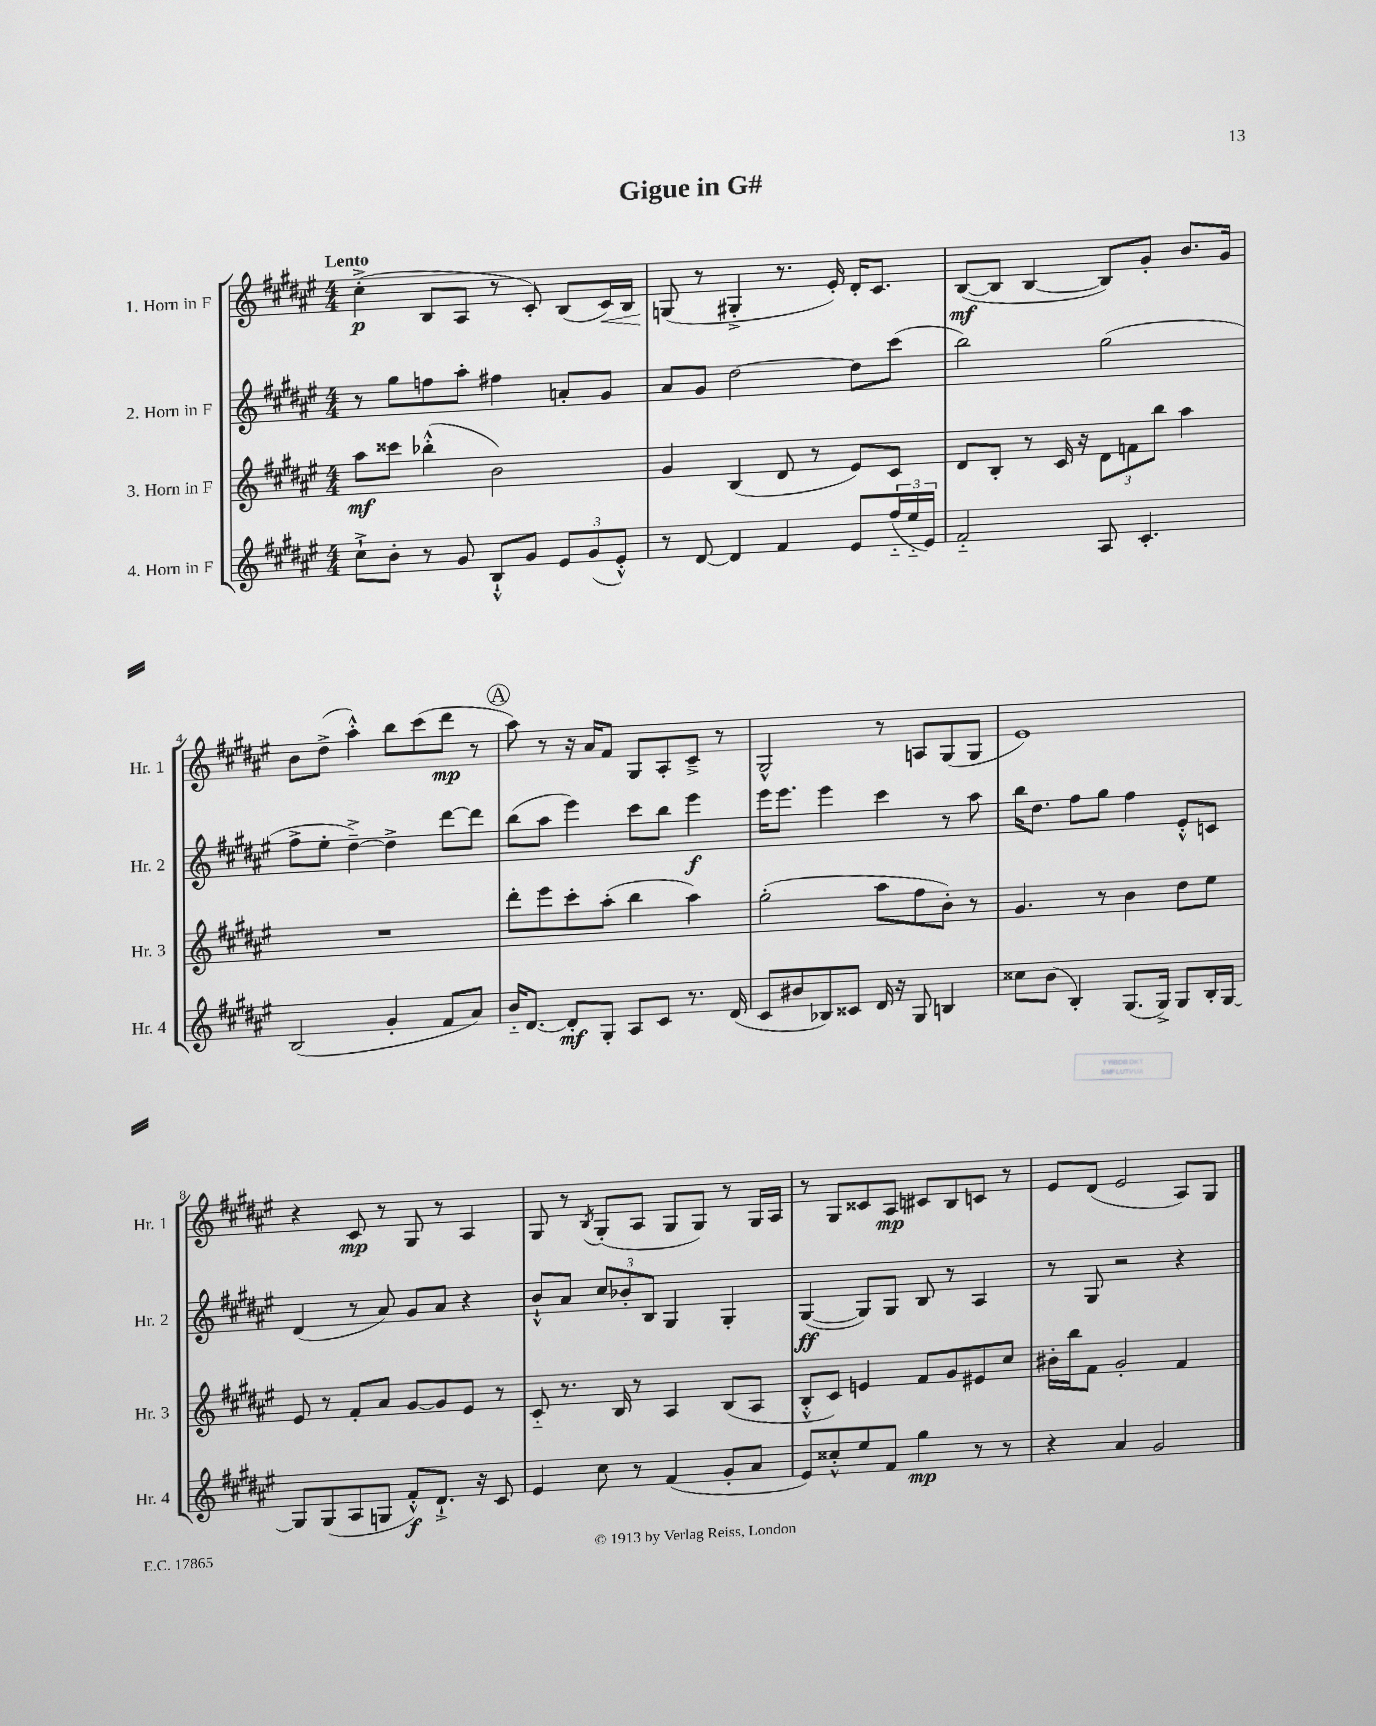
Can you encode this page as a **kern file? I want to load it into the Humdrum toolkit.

**kern	**dynam	**kern	**dynam	**kern	**dynam	**kern	**dynam
*part4	*part4	*part3	*part3	*part2	*part2	*part1	*part1
*staff4	*staff4	*staff3	*staff3	*staff2	*staff2	*staff1	*staff1
*I"4. Horn in F	*	*I"3. Horn in F	*	*I"2. Horn in F	*	*I"1. Horn in F	*
*I'Hr. 4	*	*I'Hr. 3	*	*I'Hr. 2	*	*I'Hr. 1	*
*clefG2	*	*clefG2	*	*clefG2	*	*clefG2	*
*k[f#c#g#d#a#e#]	*	*k[f#c#g#d#a#e#]	*	*k[f#c#g#d#a#e#]	*	*k[f#c#g#d#a#e#]	*
*M4/4	*	*M4/4	*	*M4/4	*	*M4/4	*
=1	=1	=1	=1	=1	=1	=1	=1
!	!	!	!	!	!	!LO:TX:a:B:t=Lento	!
8cc#`^\L	.	8aa#\L	mf	8r	.	(4cc#'^\	p
8b'\J	.	8ccc##X\J	.	8gg#\L	.	.	.
8r	.	(4bb-X'^^\	.	8ffn\	.	8B/L	.
8g#/	.	.	.	8aa#'\J	.	8A#/J	.
8B`^^/L	.	2b\)	.	4ff#X\	.	8r	.
8g#/J	.	.	.	.	.	8c#'/)	.
12e#/L	.	.	.	8an'/L	.	(8B/L	.
(12g#/	.	.	.	.	.	.	.
!	!	!	!	!	!	!	!LO:HP:b
.	.	.	.	8g#/J	.	16c#/L)	<
12e#'^^/J)	.	.	.	.	.	.	.
.	.	.	.	.	.	16B/JJ	.
=2	=2	=2	=2	=2	=2	=2	=2
8r	.	4g#/	.	8a#/L	.	(8Gn/	.
[8d#/	.	.	.	8g#/J	.	8r	[
4d#/]	.	(4B/	.	[2dd#\	.	4G#X'^/	.
4f#/	.	8d#/	.	.	.	8.r	.
.	.	8r	.	.	.	.	.
.	.	.	.	.	.	16e#'/)	.
8e#/L	.	8e#/L)	.	8dd#\L]	.	16d#'/KL	.
.	.	.	.	.	.	8.c#/J	.
(24ff#/L	.	8c#/J	.	(8ccc#\J	.	.	.
24ee#/	.	.	.	.	.	.	.
24e#/JJ)	.	.	.	.	.	.	.
=3	=3	=3	=3	=3	=3	=3	=3
2f#/	.	8d#/L	.	2bb\)	.	([8B/L	mf
.	.	8B'/J	.	.	.	8B/J]	.
.	.	8r	.	.	.	[4B/	.
.	.	16c#/	.	.	.	.	.
.	.	16r	.	.	.	.	.
8A#/	.	12d#\L	.	(2gg#\	.	8B/L])	.
.	.	12fn\	.	.	.	.	.
4.c#'/	.	.	.	.	.	8g#'/J	.
.	.	12bb\J	.	.	.	.	.
.	.	4aa#\	.	.	.	8.b/L	.
.	.	.	.	.	.	16g#/Jk	.
!!LO:LB:g=z
=4	=4	=4	=4	=4	=4	=4	=4
(2B/	.	1r	.	8ff#^\L	.	8b\L	.
.	.	.	.	8ee#'\J	.	(8dd#^\J	.
.	.	.	.	[4dd#~^\)	.	4aa#'^^\)	.
4g#'/	.	.	.	4dd#^\]	.	8bb\L	.
.	.	.	.	.	.	(8ccc#\	.
8f#/L	.	.	.	[8ddd#\L	.	8ddd#\J	mp
8a#/J)	.	.	.	8ddd#\J]	.	8r	.
!!LO:REH:place=s1:t=A
=5	=5	=5	=5	=5	=5	=5	=5
16b/KL	.	8ddd#'\L	.	(8bb\L	.	8aa#\)	.
[8.d#/J	.	.	.	.	.	.	.
.	.	8eee#\	.	8aa#\J	.	8r	.
8d#'/L]	mf	8ccc#'\	.	4eee#\)	.	16r	.
.	.	.	.	.	.	16a#/KL	.
8G#'/J	.	(8aa#'\J	.	.	.	8f#/J	.
8A#/L	.	4bb\	.	8ccc#\L	.	8G#/L	.
8c#/J	.	.	.	8bb\J	.	8A#'/	.
8.r	.	4aa#\)	.	4eee#\	f	8c#~^/J	.
.	.	.	.	.	.	8r	.
(16d#/	.	.	.	.	.	.	.
=6	=6	=6	=6	=6	=6	=6	=6
8c#/L	.	(2gg#'\	.	16eee#\KL	.	2G#^^/	.
.	.	.	.	8.eee#\J	.	.	.
8b#X/	.	.	.	.	.	.	.
8B-X/)	.	.	.	4eee#\	.	.	.
8c##X/J	.	.	.	.	.	.	.
16d#/	.	8aa#\L	.	4ccc#\	.	8r	.
16r	.	.	.	.	.	.	.
8G#/	.	8ff#\	.	.	.	8An/L	.
4Bn/	.	8b'\J)	.	8r	.	(8G#/	.
.	.	8r	.	8aa#\	.	8G#/J	.
=7	=7	=7	=7	=7	=7	=7	=7
8cc##X\L	.	4.g#/	.	16bb\KL	.	1e#)	.
.	.	.	.	8.dd#\J	.	.	.
(8b\J	.	.	.	.	.	.	.
4B'/)	.	.	.	8ff#\L	.	.	.
.	.	8r	.	8gg#\J	.	.	.
(8.G#/L	.	4b\	.	4ff#\	.	.	.
16G#^/Jk)	.	.	.	.	.	.	.
8G#/L	.	8dd#\L	.	8e#'^^/L	.	.	.
16B'/L	.	8ee#\J	.	8cn/J	.	.	.
[16G#/JJ	.	.	.	.	.	.	.
!!LO:LB:g=z
=8	=8	=8	=8	=8	=8	=8	=8
8G#/L]	.	8e#/	.	(4d#/	.	4r	.
(8G#/	.	8r	.	.	.	.	.
8A#/	.	8f#'/L	.	8r	.	8c#/	mp
8Gn/J	.	8a#/J	.	8a#/)	.	8r	.
8f#'^^/L)	f	[8g#/L	.	8g#/L	.	8G#/	.
8.d#`^/J	.	8g#/]	.	8a#/J	.	8r	.
.	.	8e#/J	.	4r	.	4A#/	.
16r	.	.	.	.	.	.	.
8c#/	.	8r	.	.	.	.	.
=9	=9	=9	=9	=9	=9	=9	=9
4e#/	.	8c#/	.	8b`^^/L	.	8G#/	.
.	.	8.r	.	8a#/J	.	8r	.
.	.	.	.	.	.	8qB/	.
8cc#\	.	.	.	12cc#/L	.	(8G#'/L	.
.	.	16B/	.	.	.	.	.
.	.	.	.	12b-X'/	.	.	.
8r	.	8r	.	.	.	8A#/J	.
.	.	.	.	12B/J	.	.	.
(4f#/	.	4A#/	.	4G#/	.	8G#/L	.
.	.	.	.	.	.	8G#/J)	.
8g#'/L	.	(8B/L	.	4G#'/	.	8r	.
8a#/J	.	8A#/J	.	.	.	16G#/LL	.
.	.	.	.	.	.	16A#/JJ	.
=10	=10	=10	=10	=10	=10	=10	=10
8e#/L)	.	8B'^^/L	.	([4G#/	ff	8r	.
8cc##X'^^/	.	8c#/J)	.	.	.	8G#/L	.
8ee#/	.	4en/	.	8G#/L])	.	8c##X/	.
8f#/J	.	.	.	8G#/J	.	8A#/J	mp
4gg#\	mp	8f#/L	.	8B/	.	8c#X/L	.
.	.	8g#/	.	8r	.	8B/	.
8r	.	8e#X/	.	4A#/	.	8cn/J	.
8r	.	8cc#/J	.	.	.	8r	.
=11	=11	=11	=11	=11	=11	=11	=11
4r	.	16b#X'\LL	.	8r	.	8e#/L	.
.	.	16bb\J	.	.	.	.	.
.	.	8f#\J	.	8G#/	.	(8d#/J	.
4a#/	.	2g#'/	.	2r	.	2e#/	.
2g#/	.	.	.	.	.	.	.
.	.	4f#/	.	4r	.	8A#/L)	.
.	.	.	.	.	.	8G#/J	.
==	==	==	==	==	==	==	==
*-	*-	*-	*-	*-	*-	*-	*-
